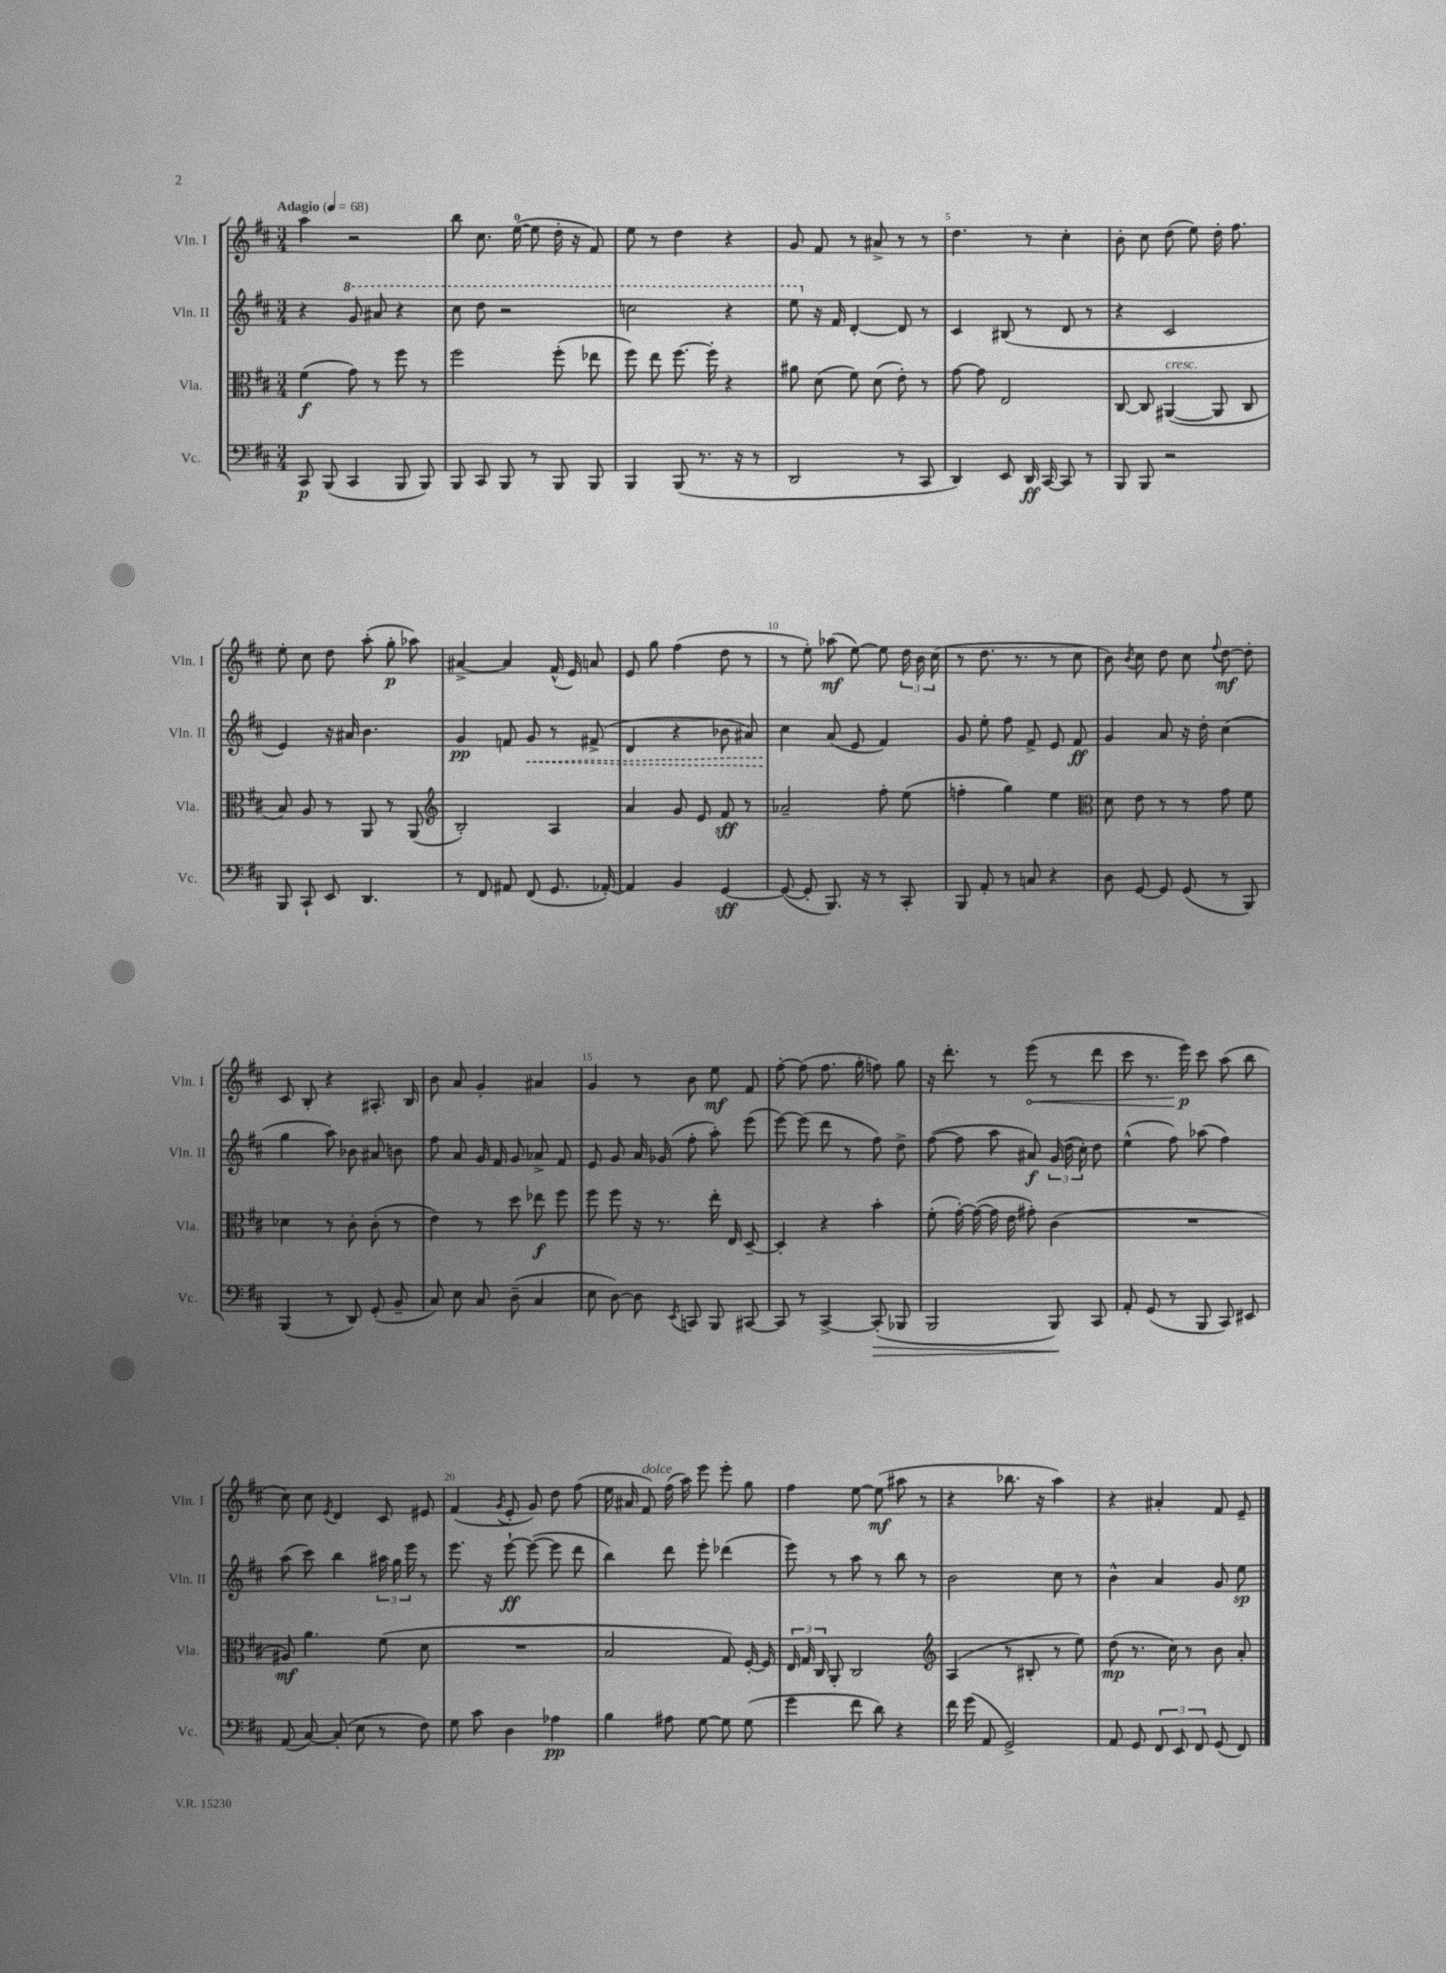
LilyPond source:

<<
\new StaffGroup <<
\new Staff = "s0" \with { instrumentName = "Vln. I" shortInstrumentName = "Vln. I" } {
    \clef treble \key d \major \numericTimeSignature \time 3/4 \tempo "Adagio" 4 = 68
    \autoBeamOff a''4 r2 |
    b''8 cis''8. e''16-0~( e''8 d''16-. r16 fis'8) |
    e''8 r8 d''4 r4 |
    g'8 fis'8 r8 ais'8-> r8 r8 |
    d''4. r8 cis''4-. |
    b'8-. cis''8 d''8( e''8) d''16-. fis''8. |
    e''8-. cis''8 d''8 a''8-.( g''8-.\p aes''8) |
    ais'4~-> ais'4 fis'16-^( e'16) a'8 |
    e'8 g''8 fis''4( d''8 r8 |
    r8 e''8-.) aes''8\mf( e''8~) e''8 \tuplet 3/2 { d''16 b'16 cis''16( } |
    r8 d''8. r8. r8 cis''8 |
    b'8) \acciaccatura { b'8 } cis''8 d''8 cis''8 \appoggiatura { fis''8 } d''8~\mf d''8-. |
    cis'8 b8-. r4 ais8.-. b16 |
    b'8 a'8 g'4-. ais'4 |
    g'4 r8 b'8 e''8\mf fis'8 |
    fis''8~-. fis''8( fis''8. g''16-. f''8) g''8 |
    r16 d'''8.-. r8 \once \override Hairpin.circled-tip = ##t e'''8\<( r8 d'''8 |
    cis'''8 r8. e'''16\p\!) cis'''8 a''8( b''8 |
    cis''8) cis''8 \acciaccatura { e'8 } d'4 cis'8 eis'8 |
    fis'4( \acciaccatura { g'8 } e'8-. g'8) d''8 fis''8( |
    e''16 ais'16 fis'8^\markup { \italic "dolce" }) fis''16( a''16) e'''8 e'''8-. g''8 |
    fis''4 e''8~ e''8\mf( ais''8 r8 |
    r4 bes''8. r16 a''4) |
    r4 ais'4-. fis'8 e'8-- \bar "|." |
}
\new Staff = "s1" \with { instrumentName = "Vln. II" shortInstrumentName = "Vln. II" } {
    \clef treble \key d \major \numericTimeSignature \time 3/4
    \autoBeamOff r4 \ottava #1 g''8 ais''8 r4 |
    cis'''8 d'''8 r2 |
    c'''2 r4 |
    e'''8 \ottava #0 r16 fis'16 d'4~-. d'8 r8 |
    cis'4 bis8( r8 d'8 r8 |
    r4 cis'2 |
    e'4) r16 ais'16 b'4. |
    g'4\pp f'8 \once \override Hairpin.style = #'dashed-line g'8\< r8 fis'8->( |
    d'4 r4 bes'8 ais'8) |
    cis''4\! a'8( e'8 fis'4) |
    g'8 e''8-. fis''8 fis'8-> e'8 fis'8\ff |
    g'4 a'8 r16 d''16-. cis''4( |
    g''4 a''8) bes'8 ais'8 b'8 |
    fis''8 a'8 g'16 fis'16 g'8 aes'8-> fis'8 |
    e'8 g'8 a'16 ges'16( fis''8-. a''8-.) e'''8( |
    e'''8~) e'''8( d'''8 r8 fis''8) d''8-> |
    fis''8~( fis''8 a''8 ais'8\f) \tuplet 3/2 { g'16( d''16 cis''16-.) } d''8 |
    e''4-^( fis''8) aes''8( fis''4) |
    a''8( cis'''8) b''4 \tuplet 3/2 { ais''16 g''16 e'''16 } r8 |
    e'''8. r16 e'''8~-!\ff e'''8~( e'''8 d'''8 |
    b''4) d'''8 e'''8-. des'''4( |
    e'''8) r8 a''8 r8 b''8 r8 |
    b'2 cis''8 r8 |
    b'4-^ a'4 g'8 e''8\sp \bar "|." |
}
\new Staff = "s2" \with { instrumentName = "Vla." shortInstrumentName = "Vla." } {
    \clef alto \key d \major \numericTimeSignature \time 3/4
    \autoBeamOff fis'4\f( g'8) r8 fis''8 r8 |
    fis''2 fis''8-.( ees''8 |
    fis''8) e''8 fis''8.~ fis''16-. r4 |
    ais'8 d'8( fis'8) d'8( e'8-.) r8 |
    g'8~ g'8 e2 |
    cis8~ cis8 ais,4~^\markup { \italic "cresc." }( ais,8 cis8 |
    b8) a8 r8 a,8 r8 a,8( |
    \clef treble b2-.) a4 |
    a'4 g'8 e'8 fis'8\sff r8 |
    aes'2-- fis''8-. e''8( |
    f''4-. g''4) e''4 |
    \clef alto d'8 e'8 r8 r8 g'8 fis'8 |
    des'4 r8 cis'8-. cis'8-.( r8 |
    e'4) r8 d''8 ees''8\f fis''8 |
    fis''8 fis''8 r16 r8. e''16-. e16 d8~-- |
    d4-. r4 b'4-. |
    fis'8-.( g'16~-.) g'16~( g'16 e'16 gis'8-.) cis'4( |
    R2. |
    ais8\mf) a'4. fis'8( d'8 |
    R2. |
    b2 g8) fis16~-. fis16 |
    \tuplet 3/2 { e16 g16 cis16 } a,8-. cis2 |
    \clef treble a4( r8 bis8-. r8 e''8) |
    d''8\mp( r8. cis''16) r8 b'8 a'8-. \bar "|." |
}
\new Staff = "s3" \with { instrumentName = "Vc." shortInstrumentName = "Vc." } {
    \clef bass \key d \major \numericTimeSignature \time 3/4
    \autoBeamOff cis,8\p b,,8( cis,4 b,,8 b,,8) |
    b,,8 cis,8 b,,8 r8 b,,8 b,,8 |
    b,,4 b,,8( r8. r16 r8 |
    d,2 r8 cis,8 |
    d,4) e,8 d,16\ff cis,16~ cis,8 r8 |
    b,,8 b,,8 r2 |
    b,,8 cis,8-! e,8 d,4. |
    r8 fis,8 ais,8 fis,8( g,8. aes,16~-.) |
    aes,4 b,4 g,4~\sff |
    g,8~( g,8-. b,,8.) r16 r8 cis,8-. |
    b,,8 a,8-. r8 c8 r4 |
    d8 g,8~ g,8 g,8( r8 b,,8) |
    b,,4( r8 d,8) g,8-.( b,8-- |
    cis8) e8 cis8 d8--( cis4 |
    e8 d8~) d8 \acciaccatura { e,8 } c,8 b,,8 cis,8~ |
    cis,8 r8 cis,4~-> cis,8-.\>( bes,,8 |
    b,,2 b,,8\!) cis,8 |
    a,8-. g,8( r8 b,,8 cis,8) eis,8 |
    a,8( cis8~) cis8-.( e8 r8 fis8) |
    g8 cis'8 d4 aes4\pp |
    b4 ais8 g8~ g8 g8( |
    g'4 fis'8 d'8) r4 |
    fis'16 g'16( a,8 g,2->) |
    a,8 g,8 \tuplet 3/2 { fis,8 e,8 fis,8 } g,8( fis,8) \bar "|." |
}
>>
>>
\layout { \context { \Score \override BarNumber.break-visibility = ##(#f #t #t) barNumberVisibility = #(every-nth-bar-number-visible 5) } }
